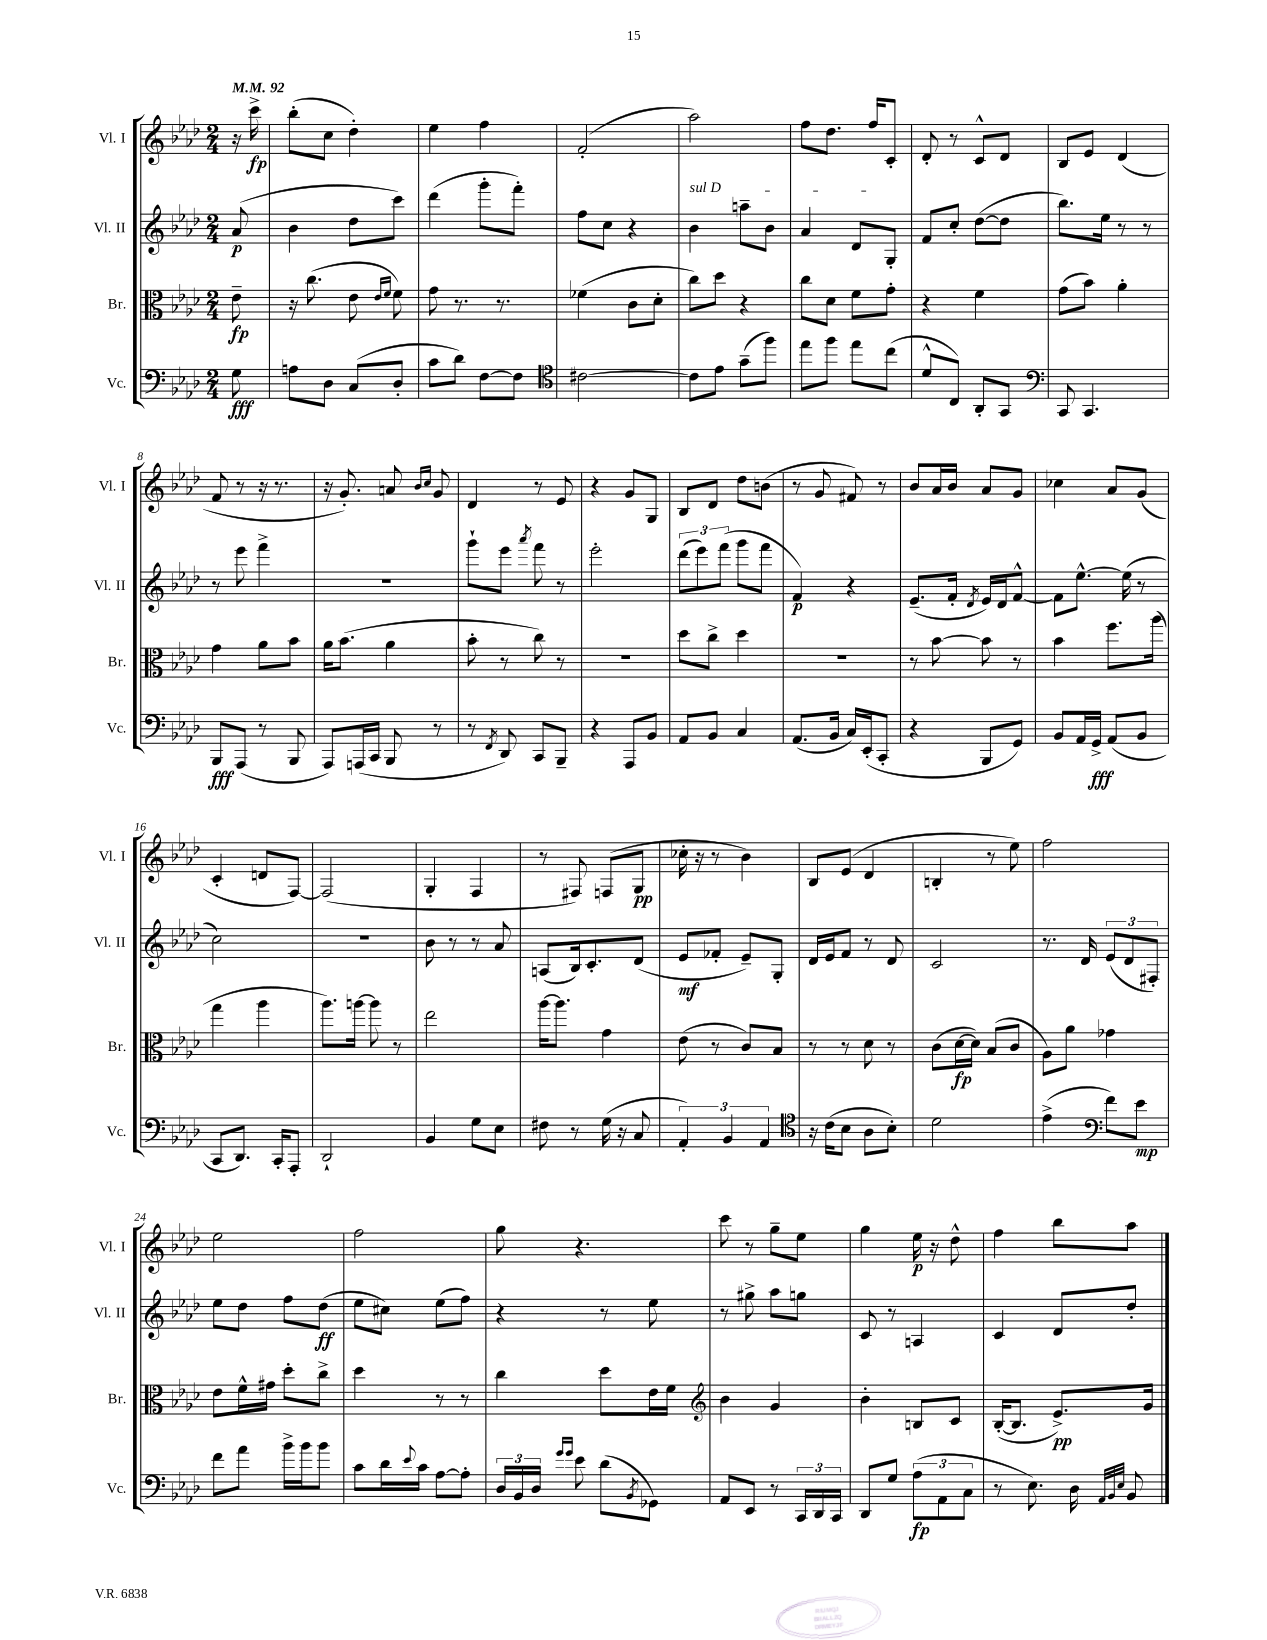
<<
\new StaffGroup <<
\new Staff = "s0" \with { instrumentName = "Vl. I" shortInstrumentName = "Vl. I" } {
    \clef treble \key aes \major \numericTimeSignature \time 2/4 \partial 8 \tempo 4 = 92
    r16 c'''16->\fp |
    bes''8-.( c''8 des''4-.) |
    ees''4 f''4 |
    f'2-.( |
    aes''2) |
    f''8 des''8. f''16 c'8-. |
    des'8-. r8 c'8-^ des'8 |
    bes8 ees'8 des'4( |
    f'8 r8 r16 r8. |
    r16 g'8.-.) a'8 \grace { bes'16 c''16 } g'8 |
    des'4 r8 ees'8 |
    r4 g'8 g8 |
    bes8 des'8 des''8 b'8( |
    r8 g'8 fis'8) r8 |
    bes'8 aes'16 bes'16 aes'8 g'8 |
    ces''4 aes'8 g'8( |
    c'4-. d'8 f8~) |
    f2( |
    g4-. f4 |
    r8 fis8) f8( g8\pp |
    ces''16-. r16 r8 bes'4) |
    bes8 ees'8( des'4 |
    b4-. r8 ees''8) |
    f''2 |
    ees''2 |
    f''2 |
    g''8 r4. |
    c'''8 r8 g''8-- ees''8 |
    g''4 ees''16\p r16 des''8-^ |
    f''4 bes''8 aes''8 \bar "|." |
}
\new Staff = "s1" \with { instrumentName = "Vl. II" shortInstrumentName = "Vl. II" } {
    \clef treble \key aes \major \numericTimeSignature \time 2/4 \partial 8
    aes'8\p( |
    bes'4 des''8 c'''8) |
    des'''4( g'''8-. f'''8-.) |
    f''8 c''8 r4 |
    \once \override TextSpanner.bound-details.left.text = \markup { \italic "sul D" } bes'4\startTextSpan a''8-- bes'8 |
    aes'4 des'8 g8-.\stopTextSpan |
    f'8 c''8-. des''8~( des''8 |
    bes''8.) ees''16 r8 r8 |
    r8 ees'''8 f'''4-> |
    R2 |
    g'''8-! ees'''8 \acciaccatura { aes'''8 } f'''8 r8 |
    ees'''2-. |
    \tuplet 3/2 { des'''8( ees'''8) f'''8( } g'''8 f'''8 |
    f'4\p) r4 |
    ees'8.--( f'16-. \acciaccatura { des'8 } ees'16) des'16 f'8~-^ |
    f'8 ees''8.~-^ ees''16( r8 |
    c''2) |
    R2 |
    bes'8 r8 r8 aes'8 |
    a8( bes16) c'8.-. des'8( |
    ees'8\mf fes'8-. ees'8--) g8-. |
    des'16 ees'16 f'8 r8 des'8 |
    c'2 |
    r8. des'16 \tuplet 3/2 { ees'8( des'8 fis8-.) } |
    ees''8 des''8 f''8 des''8\ff( |
    ees''8 cis''8) ees''8( f''8) |
    r4 r8 ees''8 |
    r8 gis''8-> aes''8 g''8 |
    c'8 r8 a4 |
    c'4 des'8 des''8-. \bar "|." |
}
\new Staff = "s2" \with { instrumentName = "Br." shortInstrumentName = "Br." } {
    \clef alto \key aes \major \numericTimeSignature \time 2/4 \partial 8
    ees'8--\fp |
    r16 c''8.( ees'8 \grace { ees'16 f'16 } f'8) |
    g'8 r8. r8. |
    fes'4( c'8 des'8-. |
    c''8) des''8 r4 |
    c''8 des'8 f'8 g'8-. |
    r4 f'4 |
    g'8( bes'8) aes'4-. |
    g'4 aes'8 bes'8 |
    aes'16 bes'8.( aes'4 |
    bes'8-. r8 c''8) r8 |
    R2 |
    des''8 c''8-> des''4 |
    R2 |
    r8 bes'8~ bes'8 r8 |
    bes'4 f''8. aes''16( |
    g''4 aes''4 |
    aes''8.) a''16~ a''8 r8 |
    ees''2 |
    aes''16~ aes''8. g'4 |
    ees'8( r8 c'8) bes8 |
    r8 r8 des'8 r8 |
    c'8( des'16~\fp des'16) bes8( c'8 |
    aes8) aes'8 ges'4 |
    ees'8 f'16-^ gis'16 des''8-. c''8-> |
    des''4 r8 r8 |
    c''4 des''8 ees'16 f'16 |
    \clef treble bes'4 g'4 |
    bes'4-. b8 c'8 |
    bes16~-.( bes8. ees'8.->\pp) g'16 \bar "|." |
}
\new Staff = "s3" \with { instrumentName = "Vc." shortInstrumentName = "Vc." } {
    \clef bass \key aes \major \numericTimeSignature \time 2/4 \partial 8
    g8\fff |
    a8 des8 c8( des8-. |
    c'8 des'8) f8~ f8 |
    \clef tenor cis'2~ |
    cis'8 ees'8 g'8--( f''8) |
    ees''8 f''8 ees''8 c''8( |
    des'8-^ c8) aes,8-. g,8 |
    \clef bass c,8 c,4. |
    bes,,8\fff aes,,8( r8 bes,,8 |
    aes,,8) a,,16( c,16 bes,,8 r8 |
    r8 \acciaccatura { f,8 } des,8) c,8 bes,,8-- |
    r4 aes,,8 bes,8 |
    aes,8 bes,8 c4 |
    aes,8.( bes,16 c16) ees,16-.( c,8-. |
    r4 bes,,8 g,8) |
    bes,8 aes,16 g,16->\fff aes,8( bes,8 |
    c,8 des,8.) c,16-. aes,,8-. |
    des,2-! |
    bes,4 g8 ees8 |
    fis8 r8 g16( r16 c8 |
    \tuplet 3/2 { aes,4-.) bes,4 aes,4 } |
    \clef tenor r16 c'16( bes8 aes8 bes8-.) |
    des'2 |
    ees'4->( \clef bass f'8) ees'8\mp |
    f'8 aes'8 bes'16-> bes'16 bes'8 |
    c'8 des'16 \appoggiatura { ees'8 } c'16 aes8~ aes8-. |
    \tuplet 3/2 { des16 bes,16 des16 } \grace { g'16 g'16 } ees'8 des'8( \acciaccatura { bes,8 } ges,8) |
    aes,8 ees,8 r8 \tuplet 3/2 { c,16 des,16 c,16 } |
    des,8 g8 \tuplet 3/2 { aes8\fp( aes,8 c8 } |
    r8 ees8.) des16 \grace { aes,32 bes,32 ees32 } bes,8 \bar "|." |
}
>>
>>
